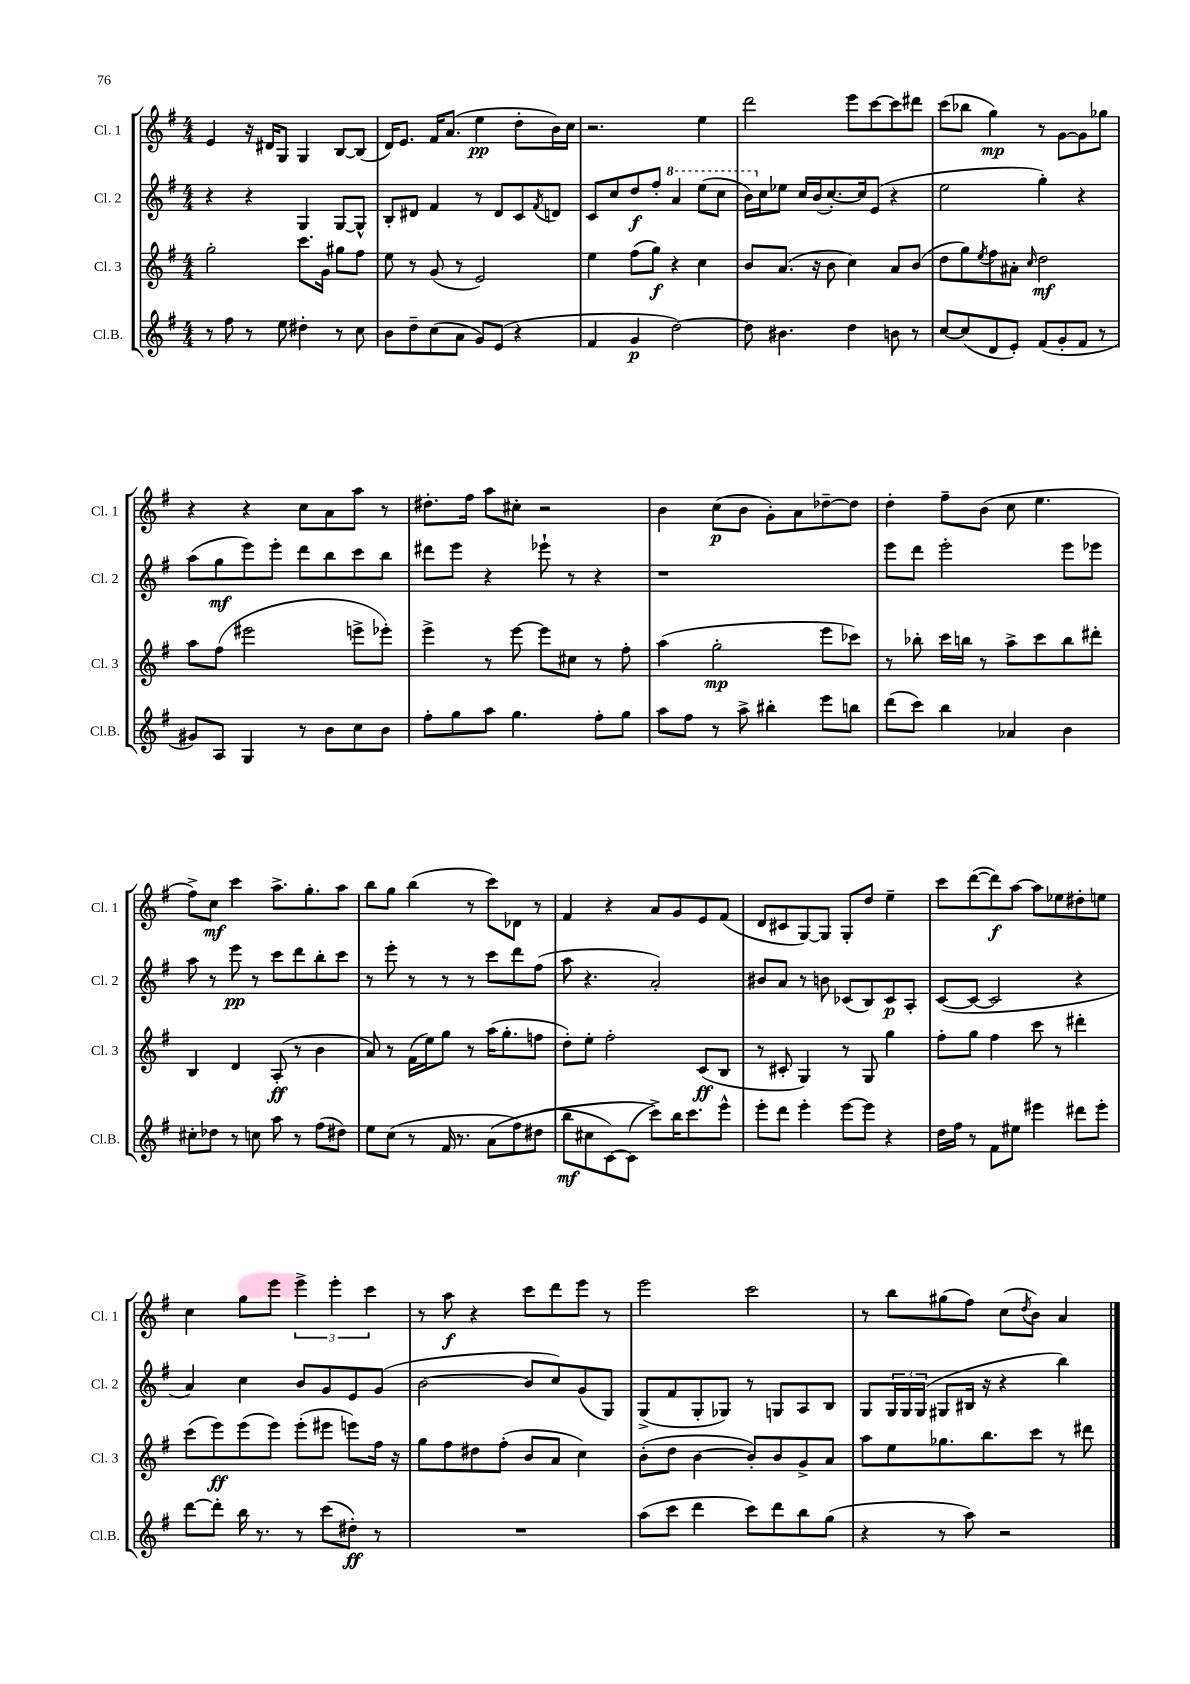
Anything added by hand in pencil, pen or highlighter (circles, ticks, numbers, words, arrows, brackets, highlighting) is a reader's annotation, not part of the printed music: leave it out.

**kern	**kern	**kern	**kern
*staff4	*staff3	*staff2	*staff1
*clefG2	*clefG2	*clefG2	*clefG2
*k[f#]	*k[f#]	*k[f#]	*k[f#]
*M4/4	*M4/4	*M4/4	*M4/4
8r	2gg'	4r	4e
8ff#	.	.	.
8r	.	4r	16r
.	.	.	16d#
8ee	.	.	8G
4dd#'	8.ccc	4G	4G
.	16g	.	.
8r	8gg#	[8G	[8B
8cc	8ff#	8G^^]	(8B]
=	=	=	=
8b	8ee	8B'	16d)
.	.	.	8.e
8dd~	8r	8d#	.
(8cc	(8g	4f#	16f#
.	.	.	(8.a
8a	8r	.	.
8g)	2e)	8r	4ee
(8e	.	8d#	.
4r	.	8c	8dd'
.	.	8qf#	.
.	.	8d	16b)
.	.	.	16cc
=	=	=	=
4f#	4ee	8c	2.r
.	.	8cc	.
4g	(8ff#	8dd	.
.	8gg)	8ff#'	.
[2dd)	4r	4aa	.
.	4cc	(8eee	4ee
.	.	8ccc	.
=	=	=	=
8dd]	8b	16bb)	2ddd
.	.	16cc	.
4.b#	(8.a	8ee-	.
.	.	16cc	.
.	16r	(16b	.
.	8b	[8.cc')	.
4dd	4cc)	.	8eee
.	.	16cc]	.
.	.	(8e	[8ccc
8b	8a	4r	8ccc]
8r	(8b	.	8ddd#
=	=	=	=
[8cc	8dd	2ee	(8ccc
(8cc]	8gg)	.	8bb-
.	8qee	.	.
8d	8ff#	.	4gg)
8e')	8a#'	.	.
.	16qqcc	.	.
(8f#	2dd	4gg')	8r
8g'	.	.	[8g
8f#	.	4r	8g]
8r	.	.	8gg-
=	=	=	=
8g#)	8aa	(8aa	4r
8A	(8ff#	8gg	.
4G	2eee#	8eee)	4r
.	.	8eee'	.
8r	.	8ddd	8cc
8b	.	8bb	8a
8cc	8eee^	8ccc	8aa
8b	8eee-')	8bb	8r
=	=	=	=
8ff#'	4eee^	8ddd#	8.dd#'
8gg	.	8eee	.
.	.	.	16ff#
8aa	8r	4r	8aa
4.gg	[8eee	.	8cc#'
.	8eee]	8eee-`	2r
.	8cc#	8r	.
8ff#'	8r	4r	.
8gg	8ff#'	.	.
=	=	=	=
8aa	(4aa	1r	4b
8ff#	.	.	.
8r	2gg'	.	(8cc
8aa^	.	.	8b
4bb#'	.	.	8g')
.	.	.	8a
8eee	8eee	.	[8dd-~
8bb	8ccc-)	.	8dd-]
=	=	=	=
(8ddd	8r	8eee	4dd'
8ccc)	8bb-'	8ddd	.
4bb	16ccc	2eee'	8ff#~
.	16bb	.	.
.	8r	.	(8b
4a-	8aa^	.	8cc
.	8ccc	.	4.ee
4b	8bb	8eee	.
.	8ddd#'	8eee-	.
=	=	=	=
8cc#'	4B	8aa	8ff#^)
8dd-	.	8r	8cc
8r	4d	8eee	4ccc
8cc	.	8r	.
8aa	(8A'	8ccc	8.aa^
8r	8r	8ddd	.
.	.	.	8.gg'
(8ff#	4b	8bb'	.
8dd#)	.	8ccc	8aa
=	=	=	=
8ee	8a)	8r	8bb
(8cc	8r	8eee'	8gg
8r	(16f#	8r	(4bb
.	16ee)	.	.
16f#	8gg	8r	.
8.r	.	.	.
.	8r	8r	8r
&(8a	(16aa	8ccc	8ccc)
.	8.gg'	.	.
8ff#)	.	8ddd	8d-
(8dd#	8ff	(8ff#	8r
=	=	=	=
8bb	8dd')	8aa	4f#
8cc#	8ee'	4.r	.
[8c)	2ff#'	.	4r
(8c]	.	.	.
8ccc^)&)	.	2a')	8a
16bb	.	.	8g
8.ccc	.	.	.
.	(8c	.	8e
8eee^^	8B	.	(8f#
=	=	=	=
8eee'	8r	8b#	8d
8ddd	8c#'	8a	8c#
4eee'	4G)	8r	[8G)
.	.	8b	8G]
[8eee	8r	(8c-	8G'
8eee]	8G	8B)	8dd
4r	4gg	8c-	4ee~
.	.	8A'	.
=	=	=	=
16dd	8ff#'	([8c	8ccc
16ff#	.	.	.
8r	8gg	8c_	([8ddd
8f#	4ff#	2c]	8ddd])
8ee#	.	.	[8aa
4eee#	8ccc	.	8aa]
.	8r	.	8ee-
8ddd#	4ddd#'	4r	8dd#'
8eee#'	.	.	8ee
=	=	=	=
[8ddd	(8ccc	4a)	4cc
8ddd']	8eee)	.	.
16bb	(8eee	4cc	8gg
8.r	.	.	.
.	8eee)	.	8eee
8r	(8eee'	8b	6eee^
(8ccc	8eee#	8g	.
.	.	.	6eee'
8dd#')	8eee)	8e	.
.	.	.	6ccc
8r	16ff#	(8g	.
.	16r	.	.
=	=	=	=
1r	8gg	[2b	8r
.	8ff#	.	8aa
.	8dd#	.	4r
.	(8ff#'	.	.
.	8b	8b]	8ccc
.	8a	8cc)	8ddd
.	4cc)	(8g	8eee
.	.	8G)	8r
=	=	=	=
(8aa	(8b'	(8G^	2eee
8ccc	8dd	8f#	.
4ddd	[4b	8G'	.
.	.	8G-)	.
8ccc)	8b'])	8r	2ccc
8ddd	8b	8G	.
8bb	8g^	8A	.
(8gg	8a	8B	.
=	=	=	=
4r	8aa	8G	8r
.	8ee	24G	8bb
.	.	24G	.
.	.	(24G	.
8r	8.gg-	8G#	(8gg#
8aa)	.	16B#	8ff#)
.	8.bb	16r	.
2r	.	4r	(8cc
.	.	.	8qdd
.	8ccc	.	8b)
.	8r	4bb)	4a
.	8ddd#	.	.
==	==	==	==
*-	*-	*-	*-
